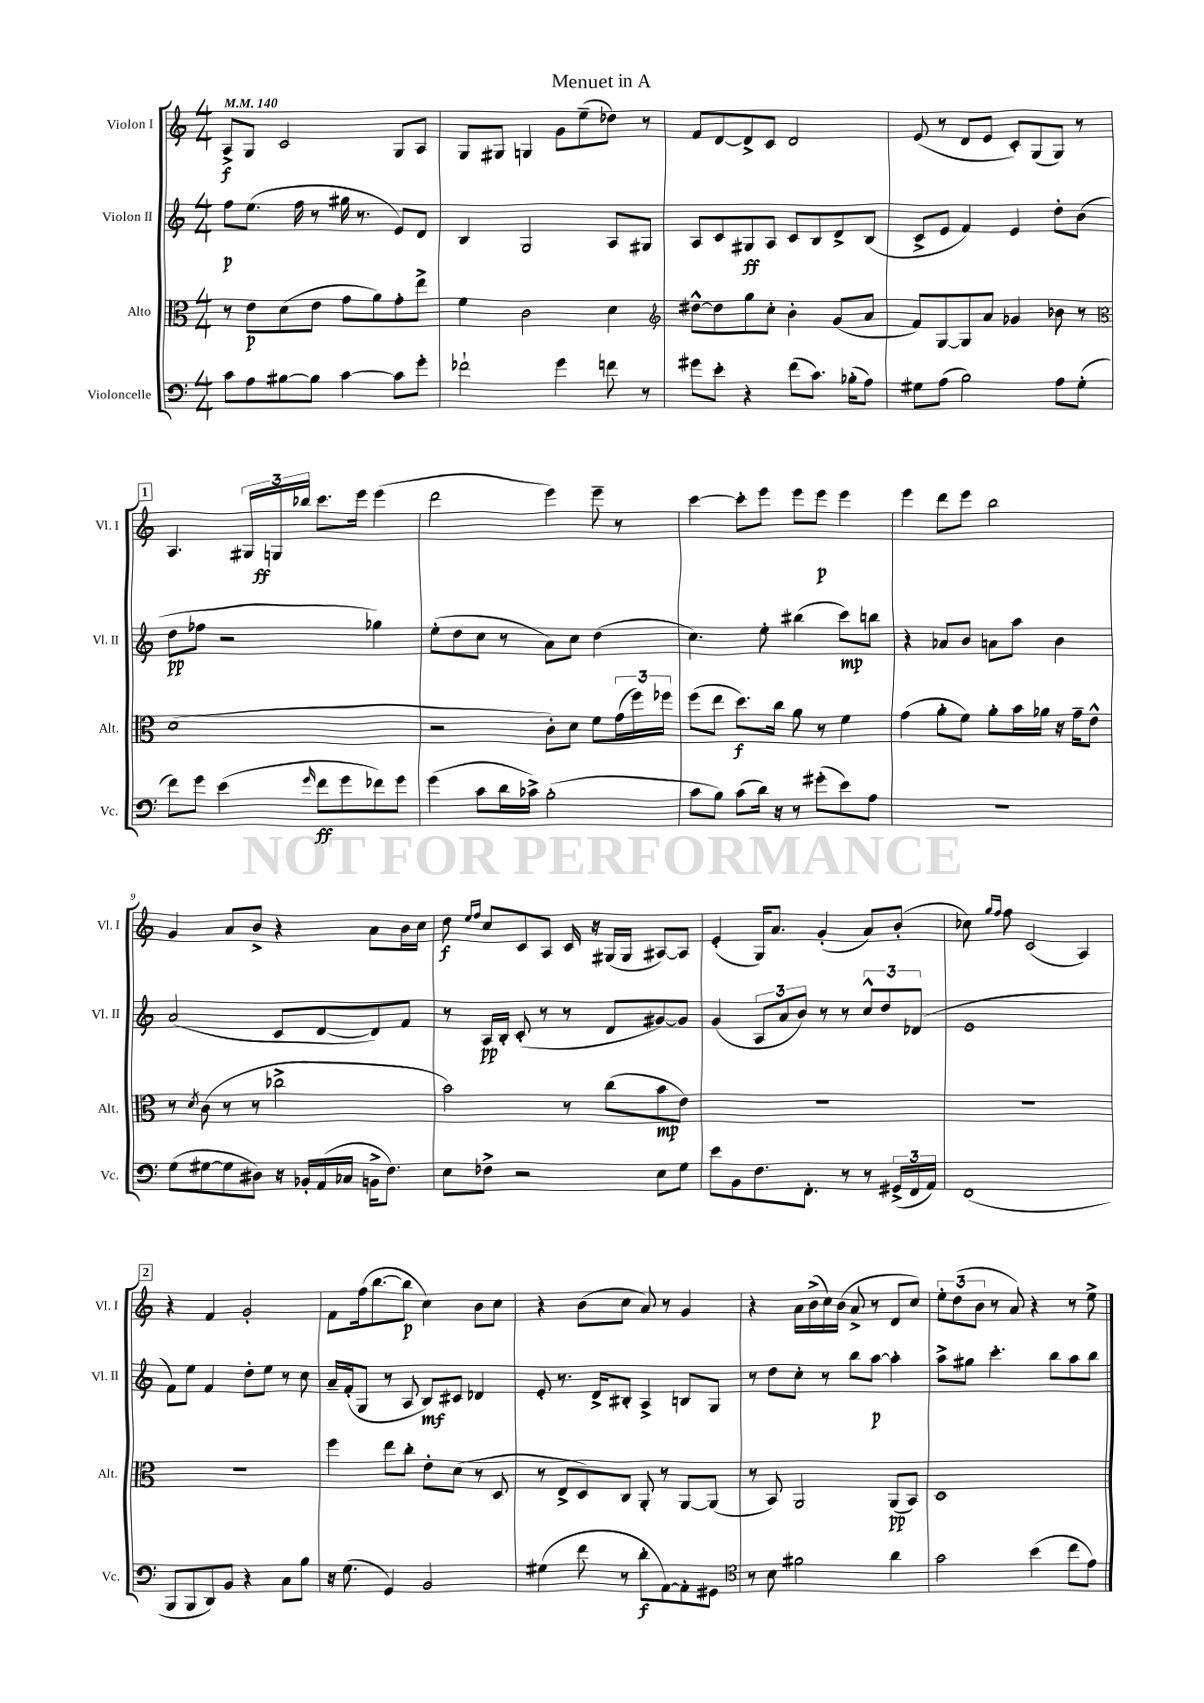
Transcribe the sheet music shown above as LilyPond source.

\header { title = "Menuet in A" }
<<
\new StaffGroup <<
\new Staff = "s0" \with { instrumentName = "Violon I" shortInstrumentName = "Vl. I" } {
    \clef treble \key c \major \numericTimeSignature \time 4/4 \tempo 4 = 140
    a8->\f g8 c'2 g8 a8 |
    g8 gis8 g4 g'8 e''8--( des''8) r8 |
    f'8 d'8~ d'8-> c'8 d'2 |
    e'8( r8 d'8 e'8 c'8-.) g8( g8) r8 |
    \mark \markup { \box "1" } a4. \tuplet 3/2 { gis16 g16\ff bes''16 } c'''8. e'''16 e'''4( |
    d'''2 e'''4) e'''8-- r8 |
    c'''4~ c'''8-. e'''8 e'''8 e'''8\p e'''4 |
    e'''4 d'''8 e'''8 b''2 |
    g'4 a'8 b'8-> r4 a'8 b'16 c''16 |
    d''8\f \grace { e''16 f''16 } c''8 c'8 a8 c'16 r16 gis16( gis16 ais8~) ais8 |
    e'4-.( g16) a'8. g'4-.( a'8) b'8-.( |
    ces''8) \grace { g''16 f''16 } f''8 c'2( a4) |
    \mark \markup { \box "2" } r4 f'4 g'2-. |
    f'8 f''16( b''8.~ b''8\p c''4) b'8 c''8 |
    r4 b'8( c''8 a'8) r8 g'4 |
    r4 a'16 b'16->( c''16) b'16( a'8-> r8 d'8 c''8) |
    \tuplet 3/2 { e''8-. d''8( b'8 } r8 a'8) r4 r8 e''8-> \bar "|." |
}
\new Staff = "s1" \with { instrumentName = "Violon II" shortInstrumentName = "Vl. II" } {
    \clef treble \key c \major \numericTimeSignature \time 4/4
    f''8\p e''8.( f''16 r8 gis''16 r8. e'8) d'8 |
    b4 g2 a8 gis8 |
    a8 c'8 gis8\ff a8 c'8 b8 d'8-> b8( |
    c'8-> e'8 f'4) e'4 d''8-. b'8( |
    \mark \markup { \box "1" } d''8\pp fes''8 r2 ges''4) |
    e''8-.( d''8 c''8 r8 a'8) c''8 d''4( |
    c''4.) e''8-. bis''4( c'''8\mp) b''8 |
    r4 aes'8 b'8 a'8 a''8 b'4 |
    a'2( c'8 d'8~ d'8) f'8 |
    r8 a16\pp b16-. c'8-.( r8 r8 d'8 gis'8~) gis'8 |
    g'4( \tuplet 3/2 { a8 a'8 b'8) } r8 r8 \tuplet 3/2 { c''8-^ d''8 des'8( } |
    e'1 |
    \mark \markup { \box "2" } f'8) e''8 f'4 d''8-. e''8 r8 c''8 |
    a'16-- f'16-.( g8 r8 a8 b8\mf) cis'8 des'4 |
    e'8-. r8. d'16-> bis8-. a4-> b8 g8 |
    r8 d''8 c''8-. r8 b''8 a''8~\p a''4-. |
    a''8-> gis''8 c'''4.-. b''8 a''8 b''8 \bar "|." |
}
\new Staff = "s2" \with { instrumentName = "Alto" shortInstrumentName = "Alt." } {
    \clef alto \key c \major \numericTimeSignature \time 4/4
    r8 e'8\p d'8( e'8 g'8 a'8) g'8-. e''8-> |
    f'4 c'2 d'4 |
    \clef treble dis''8~-^ dis''8 g''8 c''8-. b'4-. g'8( a'8 |
    f'8) g8~ g8 a'8 ges'4 bes'8 r8 |
    \mark \markup { \box "1" } \clef alto d'1( |
    r2 c'8-.) d'8 f'8 \tuplet 3/2 { g'16( f''16) fes''16 } |
    f''8( e''8 d''8.\f) c''16 a'8 r8 f'4 |
    g'4( a'8-. f'8) a'8-. b'16 aes'16 r16 g'16-- e'8-^ |
    r8 \acciaccatura { d'8 } c'8( r8 r8 ces''2-> |
    b'2) r8 c''8( b'8\mp e'8) |
    R1 |
    R1 |
    \mark \markup { \box "2" } R1 |
    f''4 e''8 c''8-. e'8-. d'8( r8 d8 |
    r8 e8-> d8) c8 a,8-. r8 a,8~ a,8( |
    r8 b,8) a,2 a,8\pp( b,8) |
    d1 \bar "|." |
}
\new Staff = "s3" \with { instrumentName = "Violoncelle" shortInstrumentName = "Vc." } {
    \clef bass \key c \major \numericTimeSignature \time 4/4
    c'8 a8 bis8~ bis8 c'4~ c'8 g'8-. |
    fes'2-! g'4 f'8 r8 |
    gis'8 e'8-. r4 f'8( c'8.) bes16-.( a8) |
    gis8 a8( b2) a8 gis8-.( |
    \mark \markup { \box "1" } f'8) g'8 e'4( \grace { g'16 } f'8\ff g'8 fes'8) g'8 |
    g'4( c'8 d'16 ces'16->) b2-.( |
    c'8 b8) c'8( d'16) r16 r8 gis'8-.( e'8) a8 |
    R1 |
    g8( gis8~ gis8 dis8) r16 bes,16-. a,16( ces16 b,16-> f8.) |
    e8 fes8-> r2 e8 g8 |
    e'8 b,8 f8. f,8.-. r8 r8 \tuplet 3/2 { gis,16->( f,16 a,16) } |
    f,1( |
    \mark \markup { \box "2" } b,,8 b,,8 d,8) b,8 r4 c8 b8 |
    r16 g8.( g,4) b,2 |
    gis4( f'8 r8 d'8-.\f a,8~) a,8-. gis,8 |
    \clef tenor r8 b8 fis'2 a'4 |
    g'2 b'4( c''8 e'8) \bar "|." |
}
>>
>>
